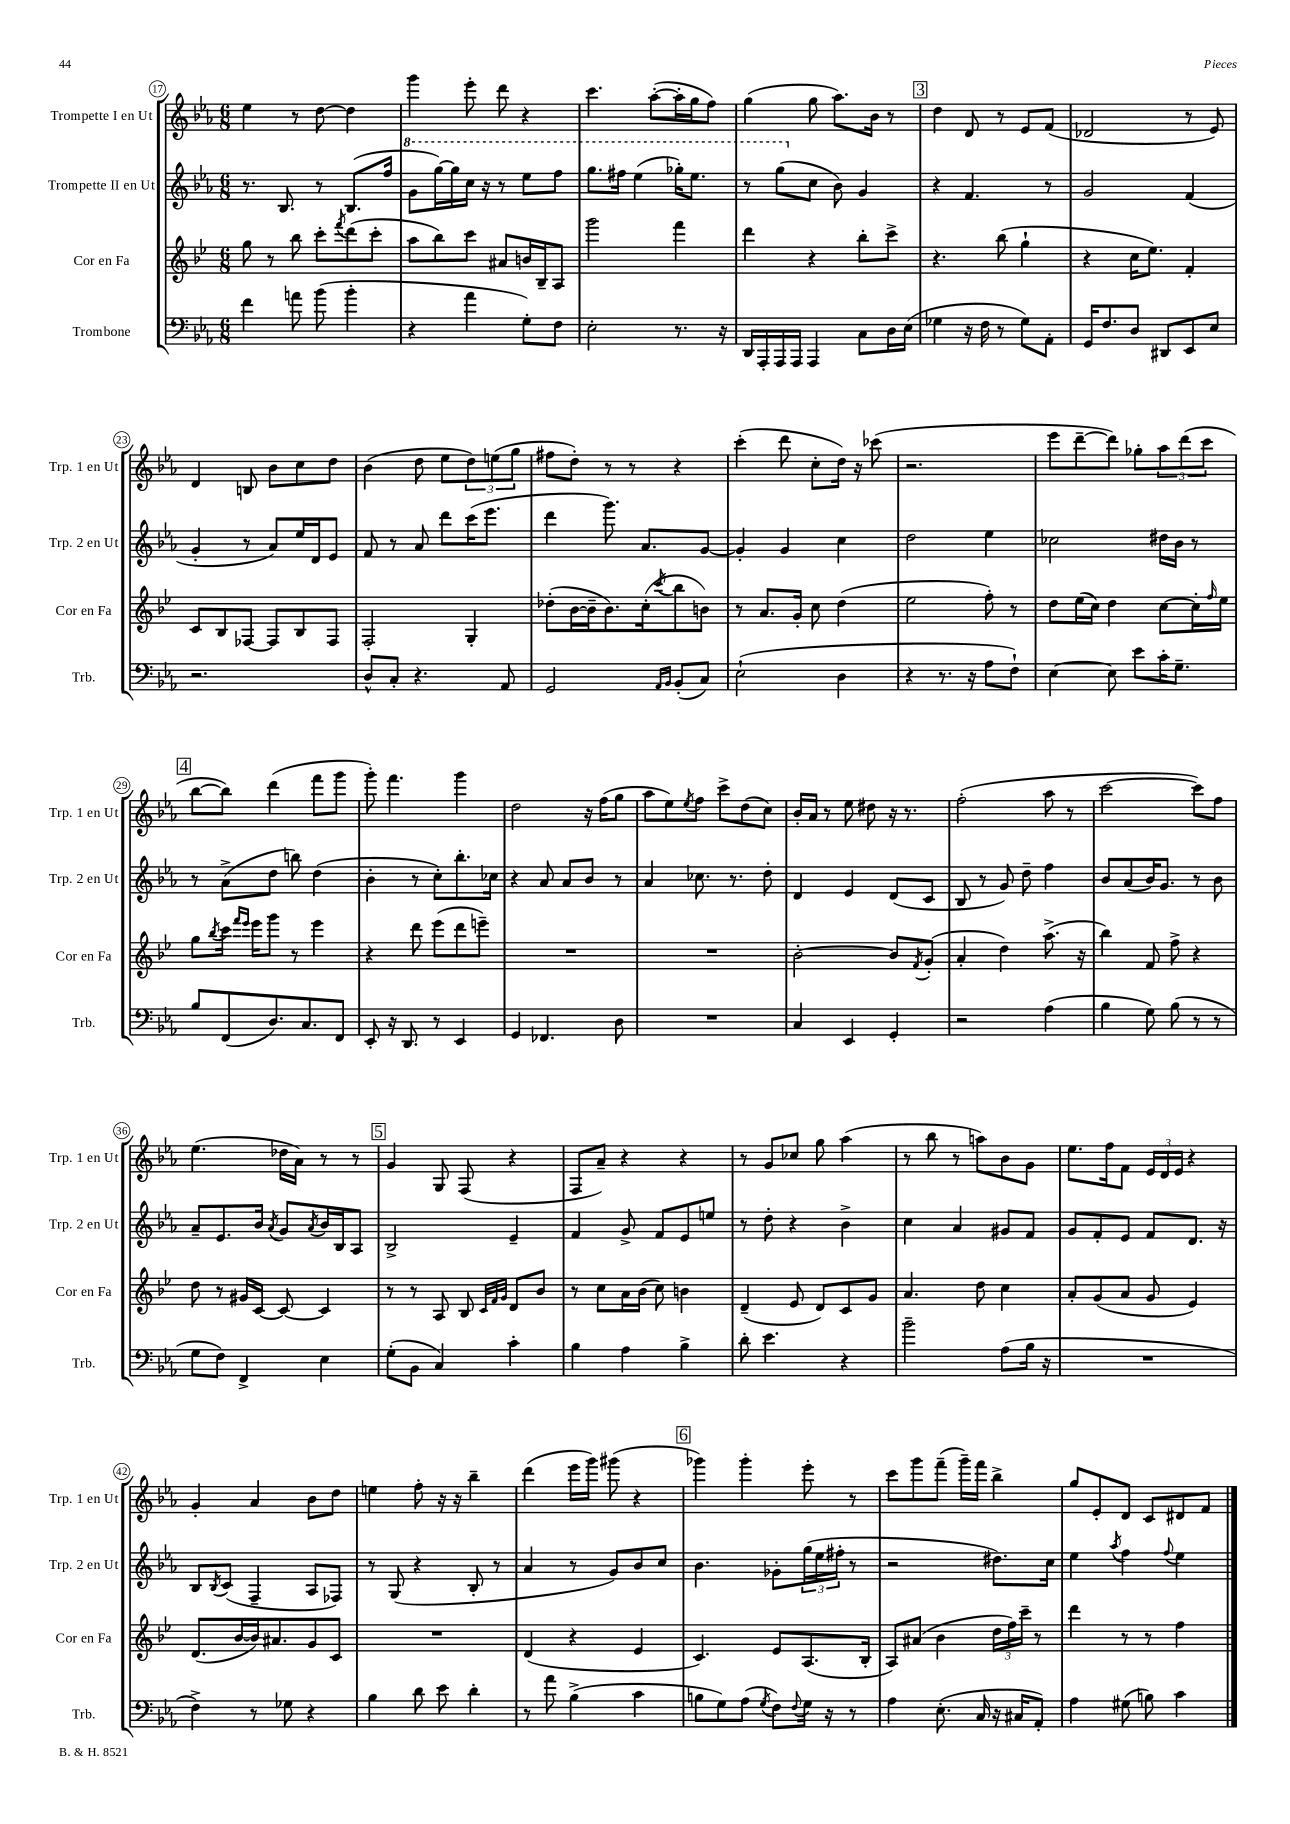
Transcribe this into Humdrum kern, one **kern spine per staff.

**kern	**kern	**kern	**kern
*staff4	*staff3	*staff2	*staff1
*clefF4	*clefG2	*clefG2	*clefG2
*k[b-e-a-]	*k[b-e-]	*k[b-e-a-]	*k[b-e-a-]
*M6/8	*M6/8	*M6/8	*M6/8
4f	8gg	8.r	4ee-
.	8r	.	.
.	.	8.B-	.
8a	8bb-	.	8r
(8b-	8ccc'	8r	[8dd
.	8qfff	.	.
4b-'	(8ddd	(8.B-	4dd]
.	8ccc'	.	.
.	.	16ff	.
=	=	=	=
4r	8aa	8gg	4ggg
.	8bb-)	[16ggg)	.
.	.	16ggg]	.
4a-	8ccc	16ccc	8eee-'
.	.	16r	.
.	8a#	8r	8ddd
8G')	16b	8eee-	4r
.	16B-~	.	.
8F	8A	8fff	.
=	=	=	=
2E-'	2ggg	8.ggg	4.ccc
.	.	16fff#	.
.	.	(4eee-	.
.	.	.	([8aa-'
8.r	4fff	16ggg-')	16aa-']
.	.	8.eee-	16gg
.	.	.	8ff)
16r	.	.	.
=	=	=	=
16DD	4ddd	8r	(4gg
16AAA-'	.	.	.
16AAA-	.	(8ggg	.
16AAA-	.	.	.
4AAA-	4r	8cc	8gg
.	.	8b-)	8.aa-)
8C	8bb-'	4g	.
.	.	.	16b-
16D	8ccc^	.	8r
(16E-	.	.	.
=	=	=	=
4G-	4.r	4r	4dd
16r	.	4.f	8d
16F	.	.	.
8r	(8bb-	.	8r
8G-)	4gg`	.	8e-
8AA-'	.	8r	(8f
=	=	=	=
16GG	4r	2g	2d-
8.F	.	.	.
8D	16cc	.	.
.	8.ee-)	.	.
8DD#	.	.	.
8EE-	4f'	(4f	8r
8E-	.	.	8e-)
=	=	=	=
2.r	8c	4g'	4d
.	8B-	.	.
.	[8F-	8r	8B
.	8F-]	8a-)	8b-
.	8B-	16ee-	8cc
.	.	16d	.
.	8F-	8e-	8dd
=	=	=	=
8D^^	2F'	8f	(4b-
8C'	.	8r	.
4.r	.	8a-	8dd
.	.	8ddd	8ee-
.	4G'	(16ccc	12dd)
.	.	8.eee-	.
.	.	.	(12ee
8AA-	.	.	.
.	.	.	12gg
=	=	=	=
2GG	(8dd-'	4ddd	8ff#
.	[16b-	.	8dd')
.	16b-~]	.	.
.	8.b-)	8.ggg)	8r
.	.	.	8r
.	(16cc'	8.a-	.
16qqAA-	.	.	.
16qqBB-	8qccc	.	.
(8BB-'	8bb-	.	4r
8C)	8b)	[8g	.
=	=	=	=
(2E-`	8r	4g']	(4ccc'
.	8.a	.	.
.	.	4g	8ddd
.	16g'	.	.
.	8cc	.	8cc'
4D	(4dd	4cc	16dd)
.	.	.	16r
.	.	.	(8ccc-
=	=	=	=
4r	2ee-	2dd	2.r
8.r	.	.	.
16r	.	.	.
8A-	8ff')	4ee-	.
8F`)	8r	.	.
=	=	=	=
[4E-	8dd	2cc-	8eee-
.	(16ee-	.	[8ddd~
.	16cc)	.	.
8E-]	4dd	.	8ddd])
8e-	.	.	8gg-'
16c'	[8cc	16dd#	12aa-
8.G~	.	16b-	.
.	.	.	(12ddd
.	16cc']	8r	.
.	.	.	12ccc
.	16qqff	.	.
.	16ee-	.	.
=	=	=	=
8B-	8gg	8r	[8bb-
.	8qbb-	.	.
(8FF	16ccc	(8a-^	8bb-])
.	16qqfff	.	.
.	16qqeee-	.	.
.	16eee-	.	.
8.D)	8ggg	8dd	(4ddd
.	8r	8bb)	.
8.C	.	.	.
.	4eee-	(4dd	8fff
8FF	.	.	8ggg
=	=	=	=
8EE-'	4r	4b-'	8ggg')
16r	.	.	4.fff
8.DD	.	.	.
.	8ddd	8r	.
8r	(8eee-	8cc')	.
4EE-	8ddd	8.bb-'	4ggg
.	8eee~)	.	.
.	.	16cc-	.
=	=	=	=
4GG	2.r	4r	2dd
4.FF-	.	8a-	.
.	.	8a-	.
.	.	8b-	16r
.	.	.	(16ff
8D	.	8r	8gg
=	=	=	=
2.r	2.r	4a-	8aa-
.	.	.	8ee-)
.	.	.	8qee-
.	.	8.cc-	8ff
.	.	.	8ccc^
.	.	8.r	.
.	.	.	(8dd
.	.	8dd'	8cc)
=	=	=	=
4C	[2b-'	4d	16b-'
.	.	.	16a-
.	.	.	8r
4EE-	.	4e-	8ee-
.	.	.	8dd#
4GG'	8b-]	(8d	16r
.	.	.	8.r
.	8qf	.	.
.	(8g'	8c	.
=	=	=	=
2r	4a'	8B-	(2ff'
.	.	8r	.
.	4dd)	8g)	.
.	.	8dd~	.
(4A-	(8.aa^	4ff	8aa-
.	.	.	8r
.	16r	.	.
=	=	=	=
4B-	4bb-)	8b-	[2ccc
.	.	(8a-	.
8G)	8f	16b-)	.
.	.	8.g	.
(8B-	8ff^	.	.
8r	4r	8r	8ccc])
8r	.	8b-	8ff
=	=	=	=
8G	8dd	8a-~	(4.ee-
8F)	8r	8.e-	.
4FF^	16g#	.	.
.	[16c	16b-	.
.	.	8qa-	.
.	8c_	8g	16dd-
.	.	.	16a-)
.	.	8qa-	.
4E-	4c]	16b-	8r
.	.	16B-	.
.	.	8A-	8r
=	=	=	=
(8G'	8r	2B-^	4g
8BB-	8r	.	.
4C)	8A	.	8G
.	8B-	.	(8F
.	32qqc	.	.
.	32qqf	.	.
.	32qqg	.	.
4c'	8d	4e-~	4r
.	8b-	.	.
=	=	=	=
4B-	8r	4f	8F
.	8cc	.	8a-~)
4A-	16a	8g^	4r
.	(16b-	.	.
.	8cc)	8f	.
4B-^	4b	8e-	4r
.	.	8ee	.
=	=	=	=
8d'	(4d~	8r	8r
4.e-	.	8dd'	8g
.	8e-	4r	8cc-
.	8d)	.	8gg
4r	8c	4b-^	(4aa-
.	8g	.	.
=	=	=	=
2b-~	4.a	4cc	8r
.	.	.	8bb-
.	.	4a-	8r
.	8dd	.	8aa)
(8A-	4cc	8g#	8b-
16B-	.	8f	8g
16r	.	.	.
=	=	=	=
2.r	8a'	8g	8.ee-
.	(8g	8f'	.
.	.	.	16ff
.	8a	8e-	8f
.	8g	8f	24e-
.	.	.	24d
.	.	.	24e-
.	4e-)	8.d	4r
.	.	16r	.
=	=	=	=
4F^)	(8.d	8B-	4g'
.	.	8qB-	.
.	.	(8c	.
.	[16b-	.	.
8r	16b-])	4F~	4a-
.	8.a#	.	.
8G-	.	.	.
4r	8g	8A-	8b-
.	8c	8F-)	8dd
=	=	=	=
4B-	2.r	8r	4ee
.	.	(8G	.
8d	.	4r	8ff'
8e-	.	.	16r
.	.	.	16r
4d'	.	8B-'	4bb-~
.	.	8r	.
=	=	=	=
8r	(4d	4a-	(4ddd
8a-	.	.	.
(4B-^	4r	8r	16eee-
.	.	.	16ggg)
.	.	8g)	(8ggg#
4c	4e-	8b-	4r
.	.	8cc	.
=	=	=	=
8B	4.c)	4.b-	4ggg-)
8G)	.	.	.
(8A-	.	.	4ggg-'
8qG	.	.	.
8F)	8e-	8g-'	.
8qqF	.	.	.
16G	(8.A	(24gg	8eee-'
.	.	24ee-	.
16r	.	.	.
.	.	24ff#'	.
8r	.	8r	8r
.	16B-'	.	.
=	=	=	=
4A-	8A)	2r	8ccc
.	(8a#	.	8ggg
(8.E-'	4b-	.	(8fff~
.	.	.	16ggg~)
16C	.	.	16fff
16r	24dd	8.dd#)	4bb-^
.	24ff)	.	.
16C#	.	.	.
.	24ccc~	.	.
8AA-')	8r	.	.
.	.	16cc	.
=	=	=	=
4A-	4ddd	4ee-	8gg
.	.	.	8e-'
.	.	8qaa-	.
(8G#	8r	4ff	8d
8B)	8r	.	8c
.	.	8qqff	.
4c	4ff	4ee-	8d#
.	.	.	8f
==	==	==	==
*-	*-	*-	*-
